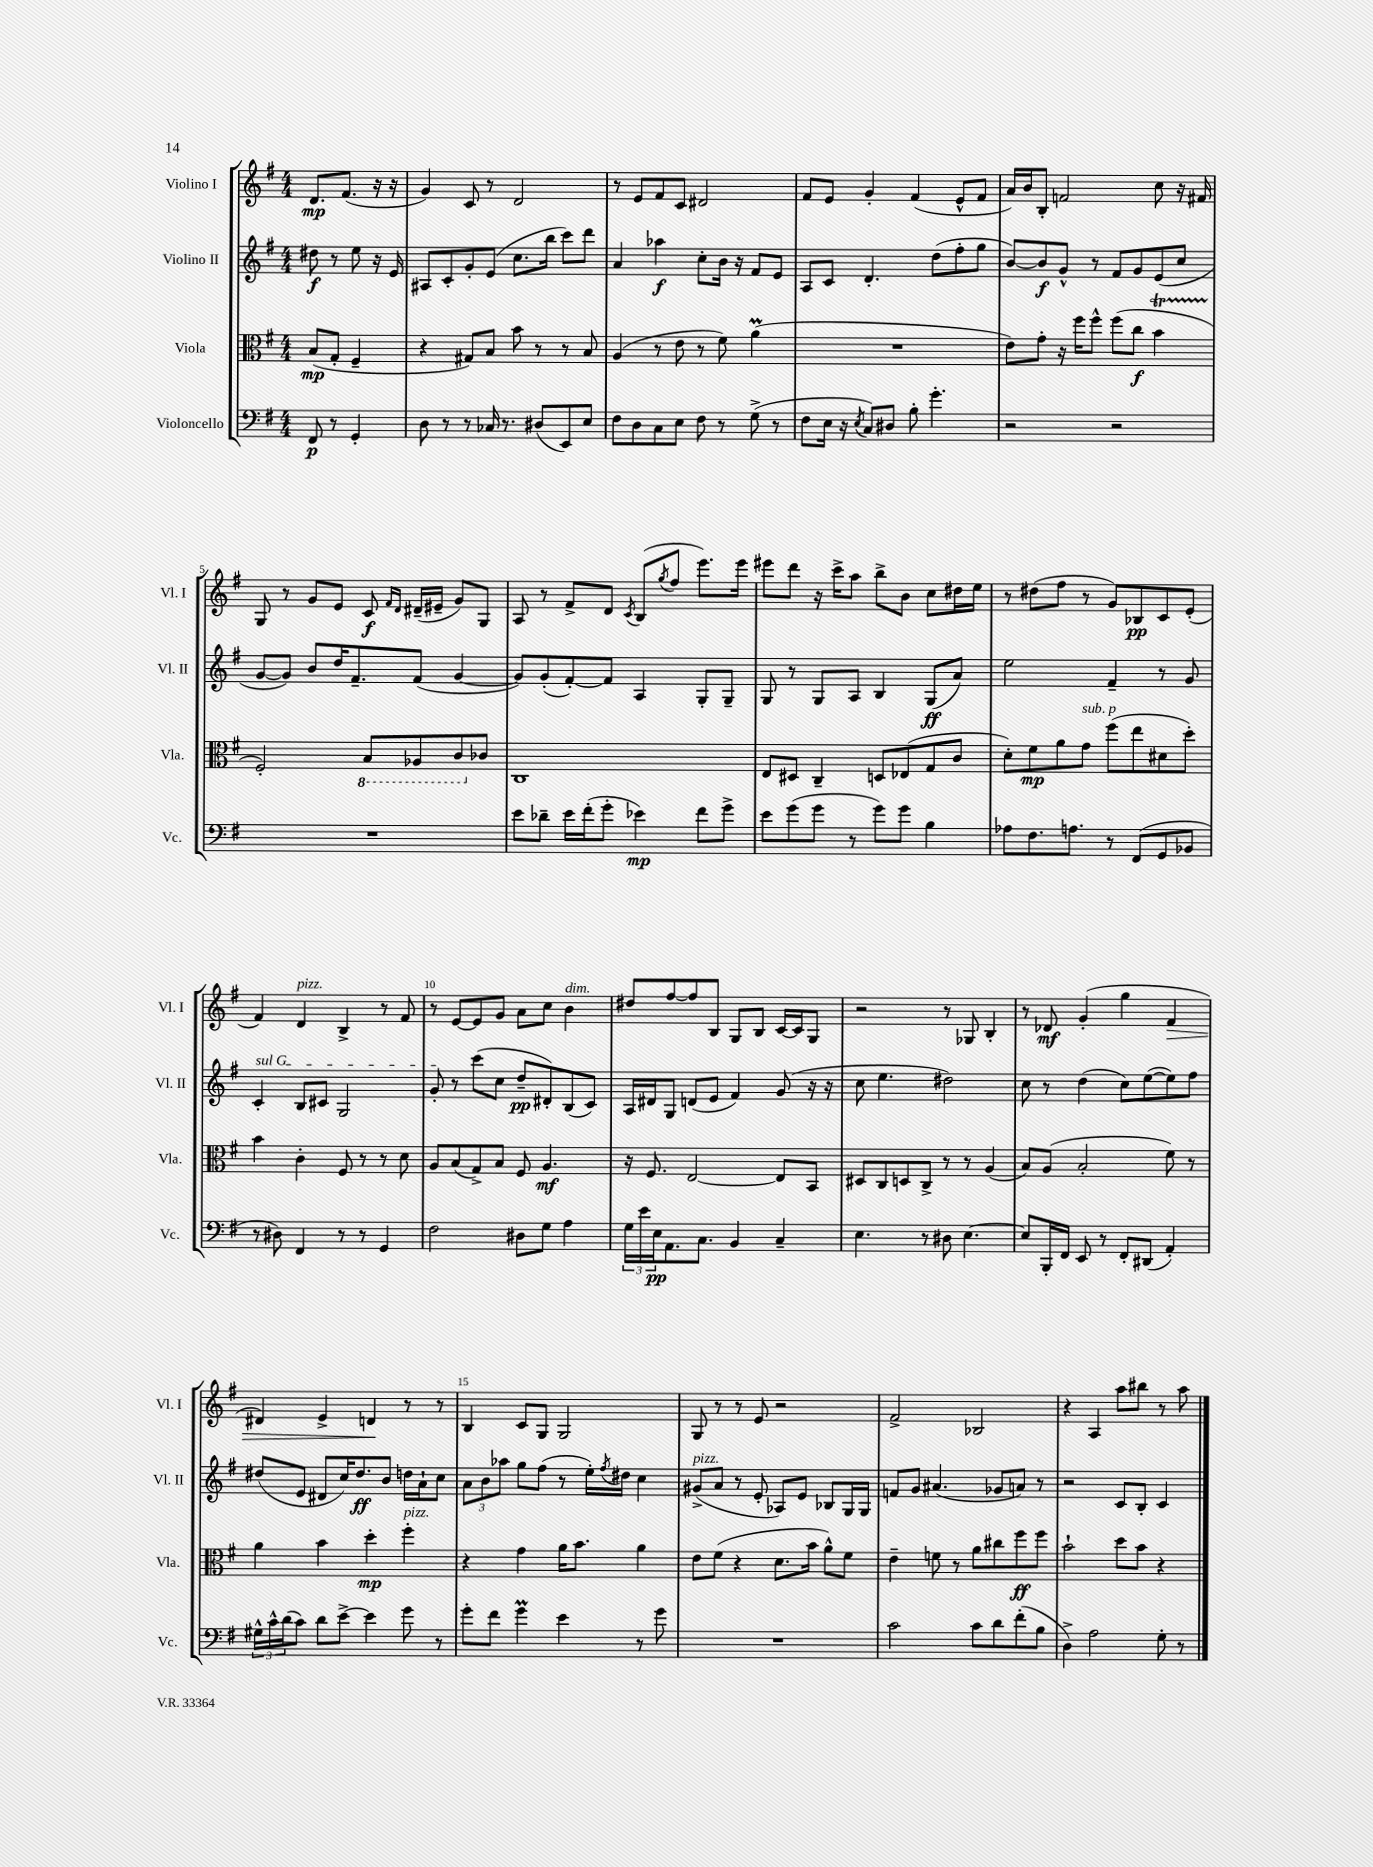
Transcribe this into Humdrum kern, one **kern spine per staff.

**kern	**kern	**kern	**kern
*staff4	*staff3	*staff2	*staff1
*clefF4	*clefC3	*clefG2	*clefG2
*k[f#]	*k[f#]	*k[f#]	*k[f#]
*M4/4	*M4/4	*M4/4	*M4/4
8FF#	(8B	8dd#	8.d
8r	8G'	8r	.
.	.	.	(8.f#
4GG'	4F#~	8ee	.
.	.	16r	16r
.	.	16e	16r
=	=	=	=
8D	4r	8A#	4g)
8r	.	8c'	.
8r	8G#)	8g'	8c
16C-	8B	(8e	8r
8.r	.	.	.
.	8b	8.cc	2d
(8D#	8r	.	.
.	.	16bb	.
8EE)	8r	8ccc)	.
8E	8B	8ddd	.
=	=	=	=
8F#	(4A	4a	8r
8D	.	.	8e
8C	8r	4aa-	8f#
8E	8e	.	8c
8F#	8r	8cc'	2d#
8r	8f#)	16b	.
.	.	16r	.
(8G^	(4a	8f#	.
8r	.	8e	.
=	=	=	=
8F#	1r	8A	8f#
16E	.	8c	8e
16r	.	.	.
8qE	.	.	.
8C)	.	4.d'	4g'
8D#	.	.	.
8B'	.	.	(4f#
4.g'	.	(8dd	.
.	.	8ff#'	8e^^
.	.	8gg	8f#
=	=	=	=
2r	8e)	[8b)	16a)
.	.	.	16b
.	8g'	8b]	8B'
.	16r	8g^^	2f
.	16ff#	.	.
.	8ff#^^	8r	.
2r	(8ff#	8f#	.
.	8cc	8g	.
.	4b	(8e	8cc
.	.	8cc	16r
.	.	.	16f#
=	=	=	=
1r	2F#')	[8g	8G
.	.	8g])	8r
.	.	8b	8g
.	.	16dd	8e
.	.	8.f#~	.
.	8BB	.	8c
.	.	.	16qqf#
.	.	.	16qqd
.	8AA-	(8f#	(16d#~
.	.	.	16e#~
.	8C	[4g	8g)
.	8c-	.	8G
=	=	=	=
8e	1C	8g])	8A
8d-~	.	(8g'	8r
16e	.	[8f#')	8f#^
(16f#'	.	.	.
8g'	.	8f#]	8d
.	.	.	8qc
4e-)	.	4A	(8B
.	.	.	8qgg
.	.	.	8ff#
8f#	.	8G'	8.eee)
8g^	.	8G~	.
.	.	.	16eee
=	=	=	=
8e	8E	8G	8eee#
(8g	8D#	8r	8ddd
8g	4C~	8G	16r
.	.	.	16ccc^
8r	.	8A	8aa
8g)	8D	4B	8bb^
8g	(8E-	.	8b
4B	8G	(8G	8cc
.	8c	8a)	16dd#
.	.	.	16ee
=	=	=	=
8A-	8d')	2ee	8r
8.F#	8f#	.	(8dd#
.	8a	.	8ff#
8.A	.	.	.
.	8g	.	8r
8r	(8ff#	4f#~	8g)
(8FF#	8ee	.	8B-
8GG	8d#	8r	8c
8BB-	8dd')	8g	(8e'
=	=	=	=
8r	4b	4c'	4f#)
8D#)	.	.	.
4FF#	4c'	8B	4d
.	.	8c#	.
8r	8F#	2G	4B^
8r	8r	.	.
4GG	8r	.	8r
.	8d	.	8f#
=	=	=	=
2F#	8A	8g'	8r
.	(8B	8r	[8e
.	8G^)	(8ccc	8e]
.	8B	8cc	8g
8D#	8F#	8dd~	8a
8G	4.A	8d#')	8cc
4A	.	(8B	4b
.	.	8c)	.
=	=	=	=
24G	16r	16A	8dd#
24e	.	.	.
.	8.F#	16d#	.
24E	.	.	.
8.AA	.	8G	[8ff#
.	[2E	(8d	8ff#]
8.C	.	.	.
.	.	8e	8B
4BB	.	4f#)	8G
.	.	.	8B
4C~	8E]	(8g	[16c
.	.	.	16c]
.	8BB	16r	8G
.	.	16r	.
=	=	=	=
4.E	8D#	8cc	2r
.	8C	4.ee	.
.	8D	.	.
8r	8C^	.	.
8D#	8r	2dd#)	8r
[4.E	8r	.	8G-
.	(4A	.	4B'
=	=	=	=
8E]	8B)	8cc	8r
16BBB'	(8A	8r	8d-
16FF#	.	.	.
8EE	2B'	(4dd	(4g'
8r	.	.	.
8FF#'	.	8cc)	4gg
(8DD#	.	([8ee	.
4AA')	8f#)	8ee])	4f#
.	8r	8ff#	.
=	=	=	=
24G#^^	4a	(8dd#	4d#)
24c^^	.	.	.
(24d	.	.	.
8c)	.	8e	.
8d	4b	8d#	4e^
[8e^	.	16cc)	.
.	.	8.dd#	.
4e]	4dd'	.	4d
.	.	8b	.
8g	4ff#'	16dd	8r
.	.	16a`	.
8r	.	8cc	8r
=	=	=	=
8g'	4r	12a	4B
.	.	12b	.
8f#	.	.	.
.	.	12aa-	.
4g	4g	8gg	8c
.	.	(8ff#	8G
4e	16a	8r	2G
.	8.b	.	.
.	.	16ee')	.
.	.	8qff#	.
.	.	16dd#	.
8r	4a	4cc	.
8g	.	.	.
=	=	=	=
1r	8e	(8g#^	8G
.	(8f#	8a	8r
.	4r	8r	8r
.	.	8e'	8e
.	8.d	8A-)	2r
.	.	8e	.
.	16b	.	.
.	8a^^)	8B-	.
.	8f#	16G	.
.	.	16G	.
=	=	=	=
2c	4e~	8f	2f#^
.	.	8g	.
.	8f	(4.a#	.
.	8r	.	.
8c	8a	.	2B-
8d	8cc#	8g-	.
(8f#'	8ff#	8a)	.
8B	8ff#	8r	.
=	=	=	=
4D^)	2b`	2r	4r
2A	.	.	4A
.	8dd	8c	8aa
.	8b	8B'	8bb#
8G'	4r	4c	8r
8r	.	.	8aa
==	==	==	==
*-	*-	*-	*-
